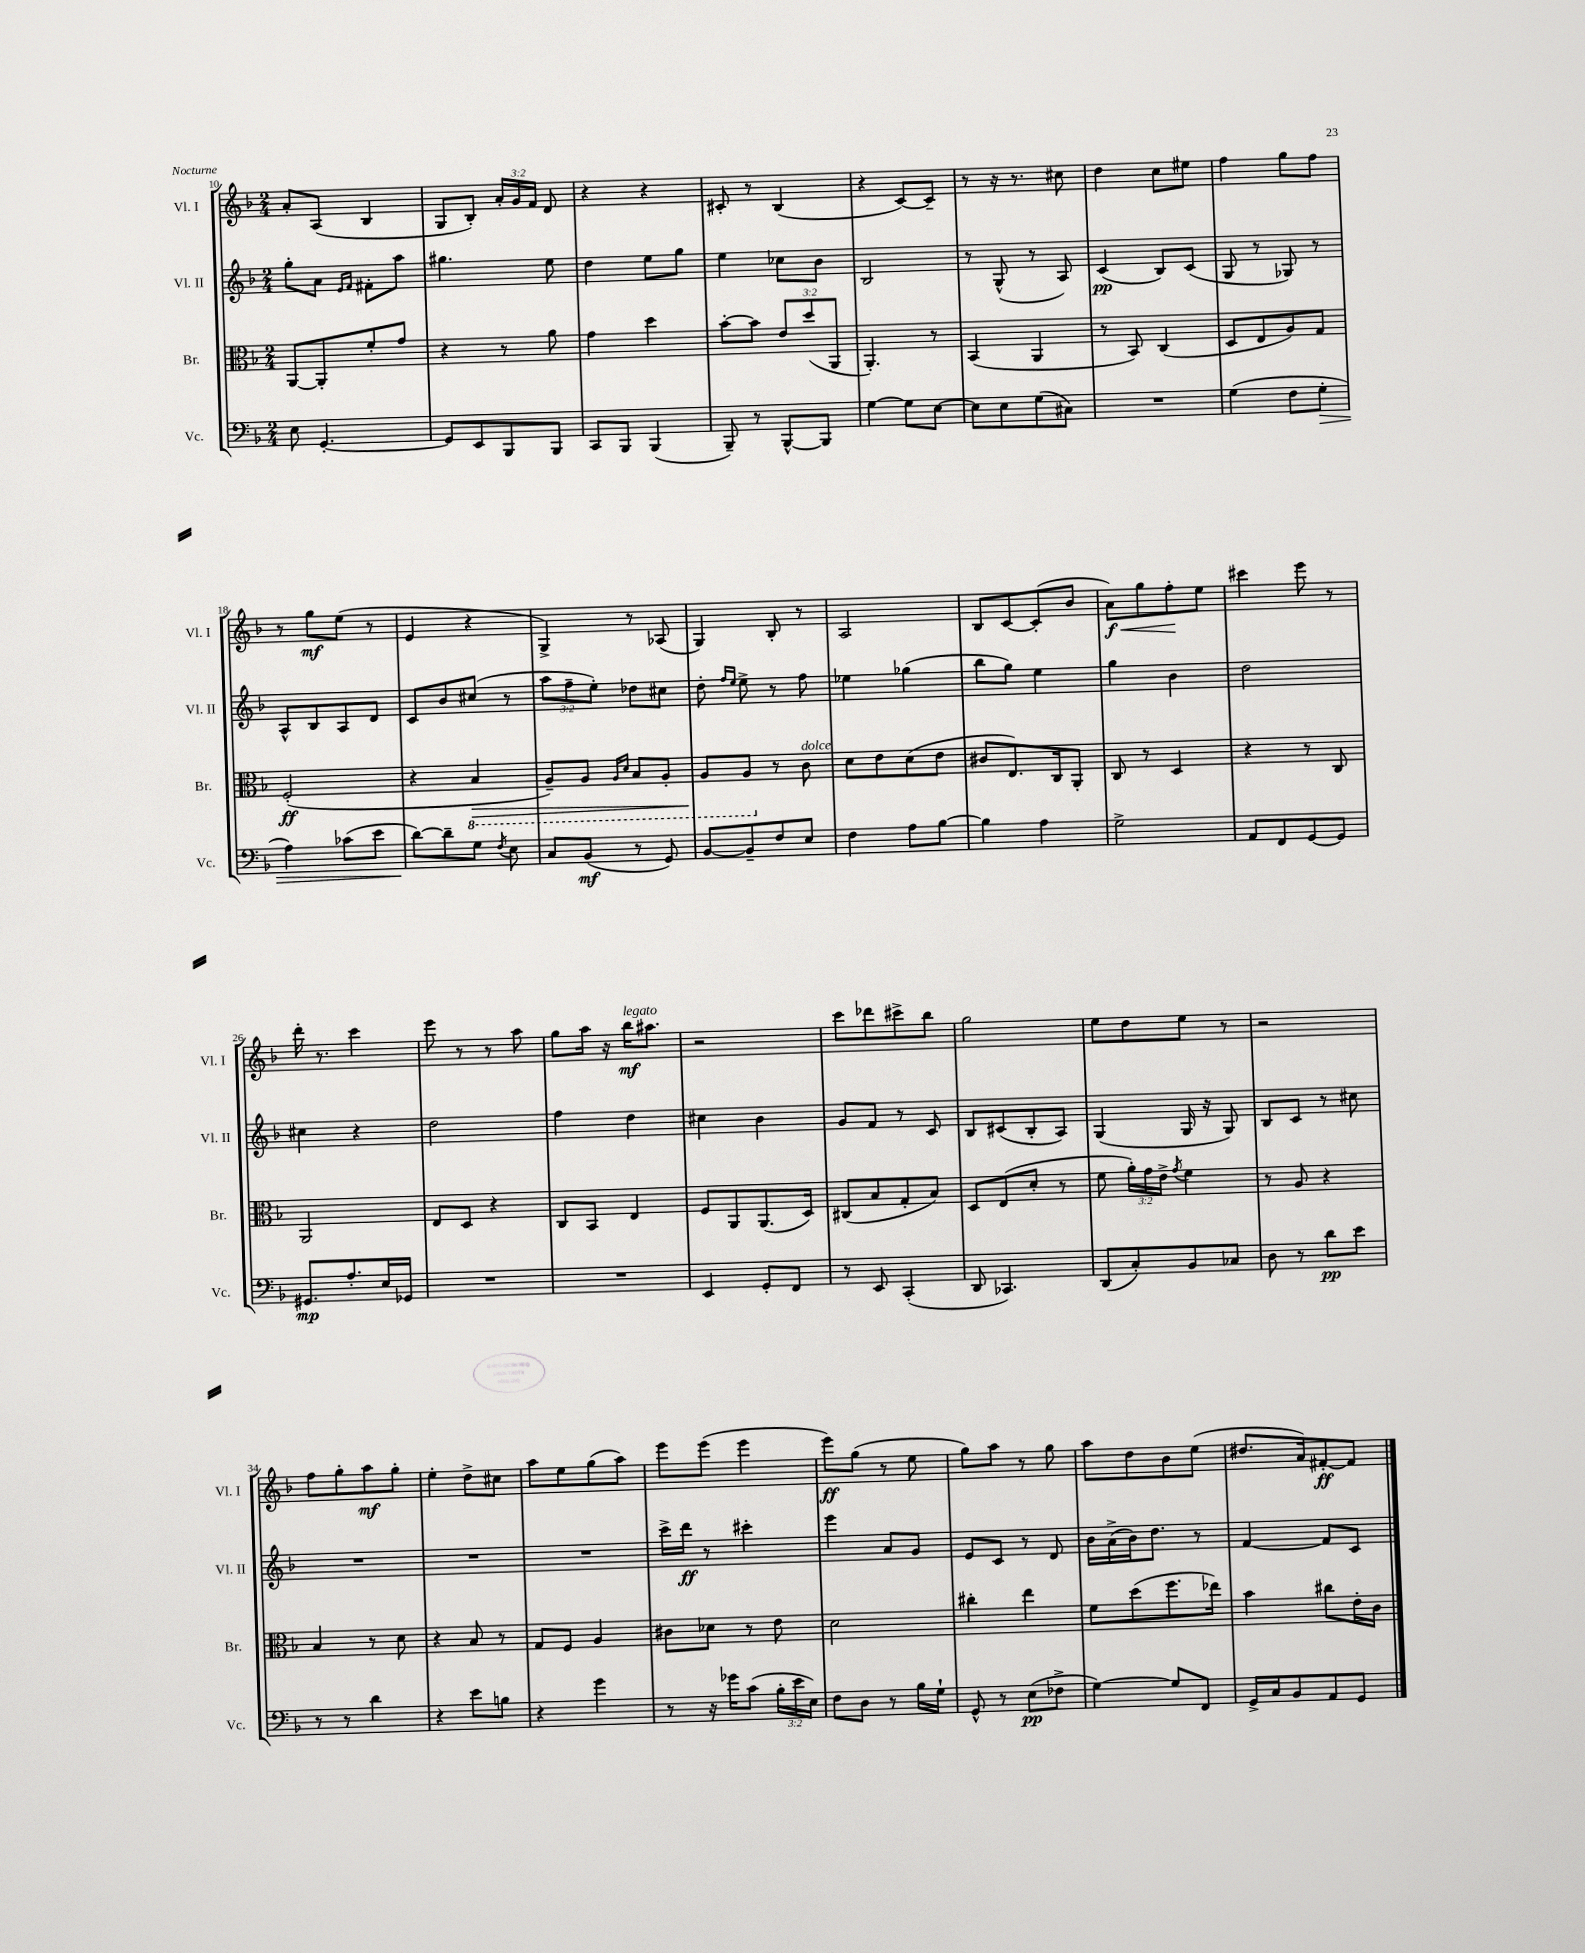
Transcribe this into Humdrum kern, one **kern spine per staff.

**kern	**kern	**kern	**kern
*staff4	*staff3	*staff2	*staff1
*clefF4	*clefC3	*clefG2	*clefG2
*k[b-]	*k[b-]	*k[b-]	*k[b-]
*M2/4	*M2/4	*M2/4	*M2/4
8E\	[8AA/L	8gg'\L	8a'/L
[4.GG'/	8AA'/]	8a\J	(8A/J
.	.	16qqe/LL	.
.	.	16qqf/JJ	.
.	8f'/	8f#'\L	4B-/
.	8g/J	8aa\J	.
=	=	=	=
8GG/]L	4r	4.gg#\	8G/L
8EE/	.	.	8B-'/J)
8BBB-/	8r	.	24a'/LL
.	.	.	24g/
.	.	.	24f/JJ
8BBB-/J	8a\	8ee\	8d/
=	=	=	=
8CC/L	4g\	4dd\	4r
8BBB-/J	.	.	.
(4BBB-/	4dd\	8ee\L	4r
.	.	8gg\J	.
=	=	=	=
8BBB-~/)	[8b-'\L	4ee\	8c#'/
8r	8b-\]J	.	8r
[8BBB-^^/L	12e/L	8cc-\L	(4B-/
.	(12dd/	.	.
8BBB-/]J	.	8b-\J	.
.	12AA/J	.	.
=	=	=	=
[4G\	4.AA'/)	2B-/	4r
8G\]L	.	.	[8c/L)
[8E\J	8r	.	8c~/]J
=	=	=	=
8E\]L	(4BB-/	8r	8r
8E\	.	(8G^^/	16r
.	.	.	8.r
(8G\	4AA/	8r	.
8C#\J)	.	8A/)	8cc#\
=	=	=	=
2r	8r	(4c/	4dd\
.	8BB-/)	.	.
.	(4C/	8B-/L)	8cc\L
.	.	(8c/J	8ee#\J
=	=	=	=
(4G\	8D/L	8G/	4ff\
.	8E/	8r	.
8F\L	8A/)	8G-/)	8gg\L
8G'\J	8G/J	8r	8ff\J
=	=	=	=
4A\)	(2F'/	8A^^/L	8r
.	.	8B-/	8gg\L
(8c-\L	.	8A/	(8ee\J
8e\J	.	8d/J	8r
=	=	=	=
[8d\L)	4r	8c/L	4e/
8d~\]	.	8b-/	.
8G\J	4BB-/	(8cc#/J	4r
8qF/	.	.	.
8E\	.	8r	.
=	=	=	=
8C/L	8AA~/L)	12aa\L	4G^/)
.	.	12ff~\	.
(8BB-/J	8AA/J	.	.
.	.	12ee'\J)	.
.	16qqAA/LL	.	.
.	16qqD/JJ	.	.
8r	8BB-/L	8dd-\L	8r
8GG/)	8AA'/J	8cc#\J	(8A-/
=	=	=	=
[8BB-/L	8AA/L	8dd'\	4G/)
.	.	16qqff/LL	.
.	.	16qqee/JJ	.
8BB-~/]	8AA/J	8ee^\	.
8F/	8r	8r	8B-'/
8E/J	8c\	8ff\	8r
=	=	=	=
4F\	8d\L	4ee-\	2A/
.	8e\	.	.
8A\L	(8d\	(4gg-\	.
[8B-\J	8e\J	.	.
=	=	=	=
4B-\]	8c#/L	8bb-\L	8B-/L
.	8.E/)	8gg\J)	[8c/
4A\	.	4ee\	(8c'/]
.	16C/k	.	.
.	8AA'/J	.	8b-/J
=	=	=	=
2G^\	8C/	4gg\	8a\L)
.	8r	.	8gg\
.	4D/	4b-\	8ff'\
.	.	.	8ee\J
=	=	=	=
8AA/L	4r	2dd\	4ccc#\
8FF/	.	.	.
[8GG/	8r	.	8eee\
8GG/]J	8C/	.	8r
=	=	=	=
8.GG#/L	2AA/	4cc#\	16ddd'\
.	.	.	8.r
8.A'/	.	.	.
.	.	4r	4ccc\
16E/L	.	.	.
16GG-/JJ	.	.	.
=	=	=	=
2r	8E/L	2dd\	8eee\
.	8D/J	.	8r
.	4r	.	8r
.	.	.	8aa\
=	=	=	=
2r	8C/L	4ff\	8gg\L
.	8BB-/J	.	16aa\Jk
.	.	.	16r
.	4E/	4dd\	16bb-\LK
.	.	.	8.aa#\J
=	=	=	=
4EE/	8F/L	4cc#\	2r
.	8AA/	.	.
8GG'/L	(8.AA/	4b-\	.
8FF/J	.	.	.
.	16D/Jk)	.	.
=	=	=	=
8r	(8C#/L	8g/L	8ccc\L
8EE/	8B-/	8f/J	8ddd-\
(4CC'/	8G'/	8r	8ccc#^\
.	8B-/J)	8c/	8bb-\J
=	=	=	=
8DD/	8D/L	8B-/L	2gg\
4.CC-/)	(8E/	(8c#/	.
.	8d'/J	8B-'/	.
.	8r	8A/J)	.
=	=	=	=
(8DD/L	8f\	(4G/	8ee\L
8C'/)	24a'\LL)	.	8dd\
.	24g\	.	.
.	24e^\JJ	.	.
.	8qg/	.	.
8BB-/	4f\	16G/	8ee\J
.	.	16r	.
8C-/J	.	8G/)	8r
=	=	=	=
8D\	8r	8B-/L	2r
8r	8A/	8c/J	.
8d\L	4r	8r	.
8e\J	.	8cc#\	.
=	=	=	=
8r	4B-/	2r	8ff\L
8r	.	.	8gg'\
4d\	8r	.	8aa\
.	8d\	.	8gg'\J
=	=	=	=
4r	4r	2r	4ee'\
8e\L	8B-/	.	8dd^\L
8B\J	8r	.	8cc#\J
=	=	=	=
4r	8G/L	2r	8aa\L
.	8F/J	.	8ee\
4g\	4A/	.	(8gg\
.	.	.	8aa\J)
=	=	=	=
8r	8c#\L	16ccc^\LL	8eee\L
.	.	16ddd\JJ	.
16r	8d-\J	8r	(8eee\J
16g-\LK	.	.	.
(8c\J	8r	4ccc#'\	4eee\
24B-'\LL	8e\	.	.
24e\	.	.	.
24E\JJ)	.	.	.
=	=	=	=
8F\L	2d\	4eee\	8eee\L)
8D\J	.	.	(8gg\J
8r	.	8a/L	8r
16B-\LL	.	8g/J	8ee\
16G`\JJ	.	.	.
=	=	=	=
8GG^^/	4cc#'\	8e/L	8gg\L)
8r	.	8c/J	8aa\J
(8E\L	4ee\	8r	8r
8F-^\J	.	8d/	8gg\
=	=	=	=
[4G\)	8f\L	16b-\LL	8aa\L
.	.	(16a^\	.
.	(8dd\	16b-\J)	8dd\
.	.	8.dd\J	.
8G/]L	8.ff\	.	8b-\
8FF/J	.	8r	(8ee\J
.	16ee-\Jk)	.	.
=	=	=	=
16GG^/LL	4b-\	[4f/	8.dd#/L
16C/J	.	.	.
8BB-/	.	.	.
.	.	.	16a/k)
8AA/	8cc#\L	8f/]L	[8f#'/
8GG/J	16e'\L	8c/J	8f#/]J
.	16c\JJ	.	.
==	==	==	==
*-	*-	*-	*-
